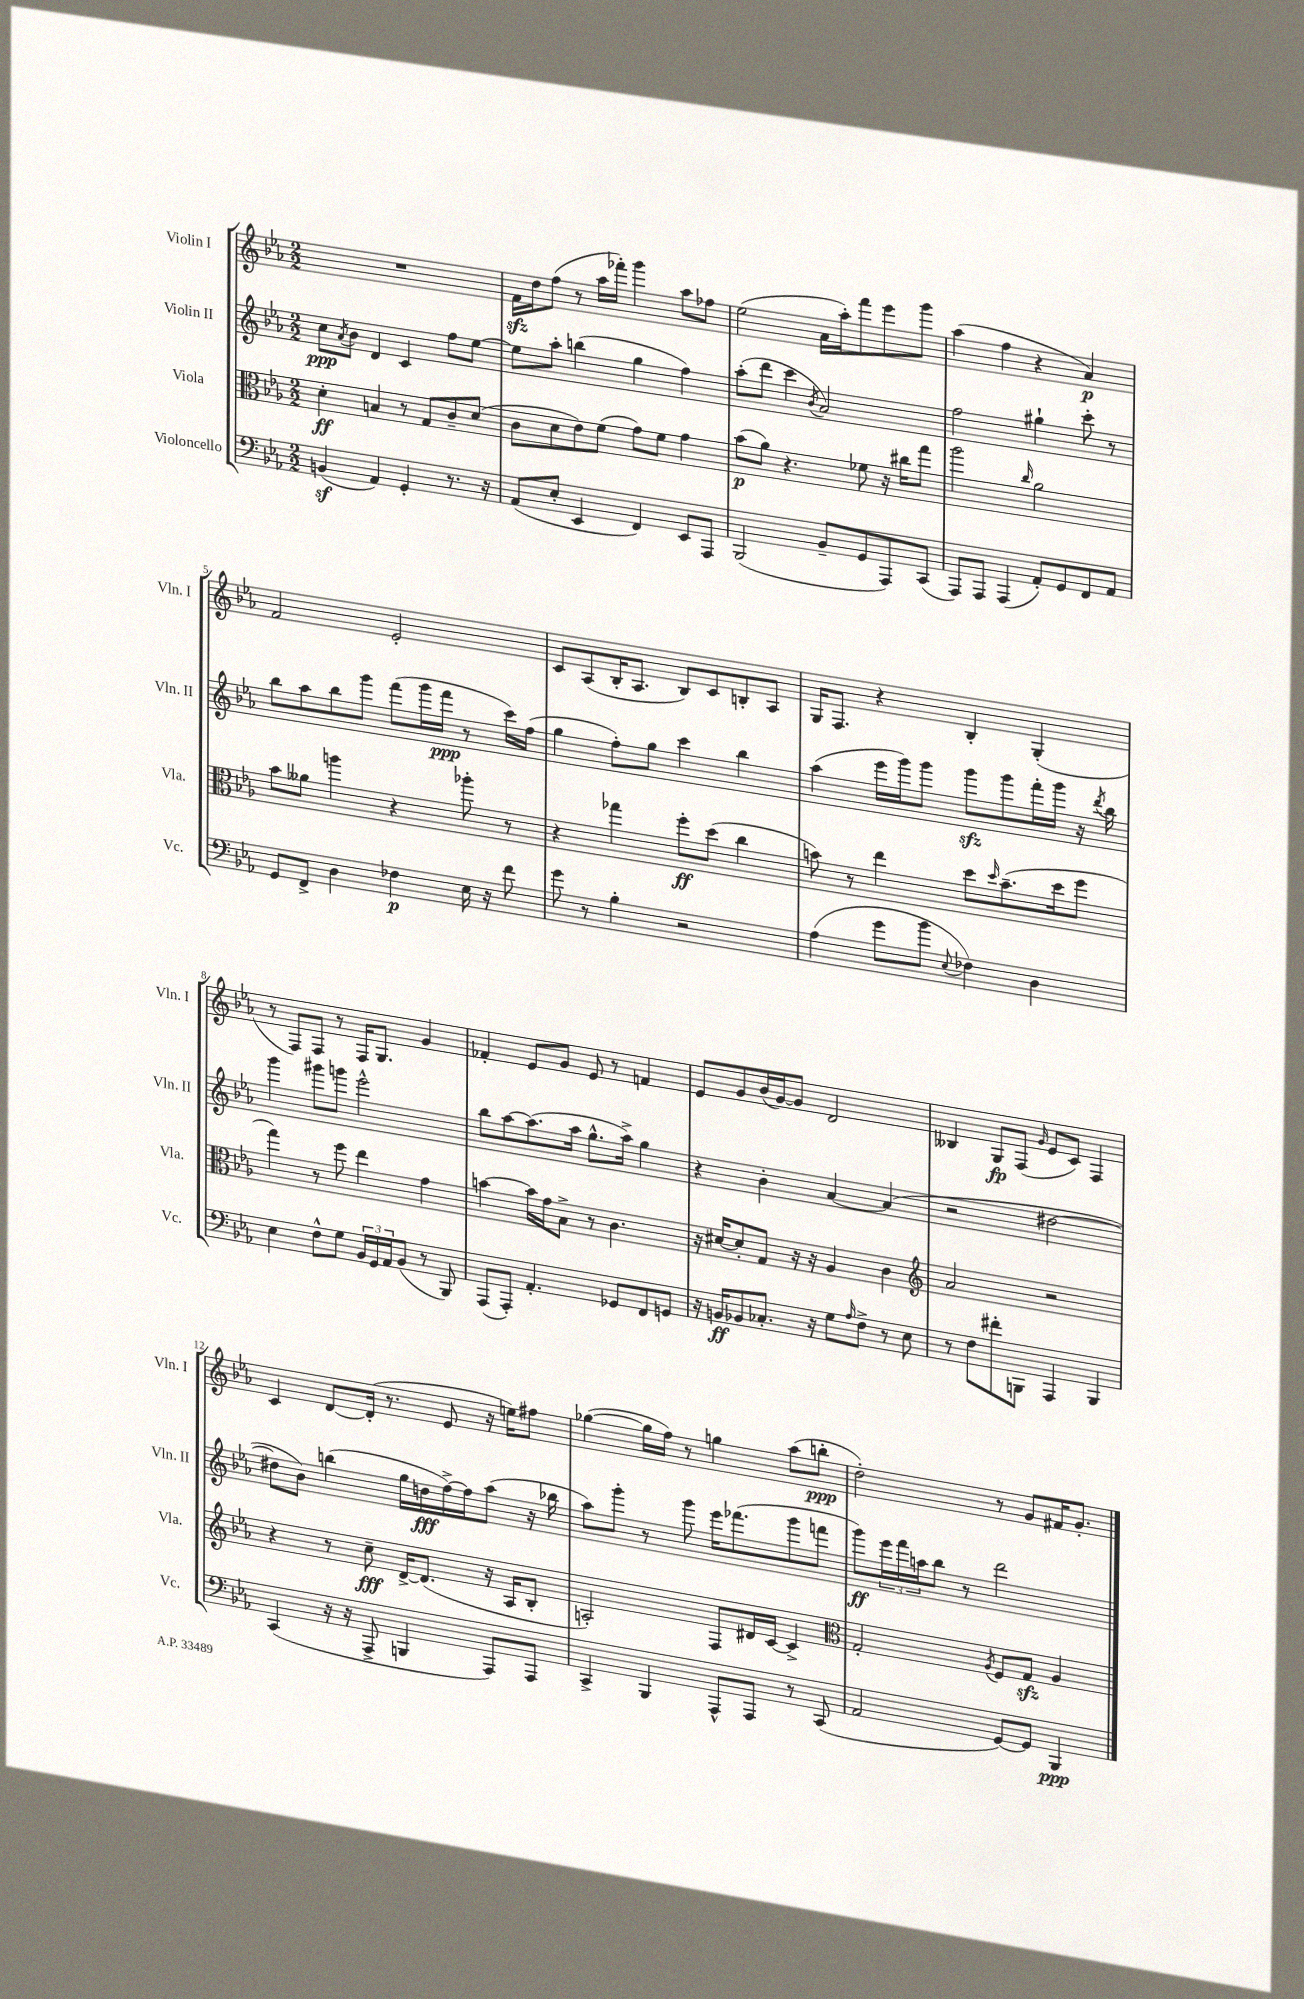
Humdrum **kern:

**kern	**dynam	**kern	**dynam	**kern	**dynam	**kern	**dynam
*part4	*part4	*part3	*part3	*part2	*part2	*part1	*part1
*staff4	*staff4	*staff3	*staff3	*staff2	*staff2	*staff1	*staff1
*I"Violoncello	*	*I"Viola	*	*I"Violin II	*	*I"Violin I	*
*I'Vc.	*	*I'Vla.	*	*I'Vln. II	*	*I'Vln. I	*
*clefF4	*	*clefC3	*	*clefG2	*	*clefG2	*
*k[b-e-a-]	*	*k[b-e-a-]	*	*k[b-e-a-]	*	*k[b-e-a-]	*
*M2/2	*	*M2/2	*	*M2/2	*	*M2/2	*
=1	=1	=1	=1	=1	=1	=1	=1
(4BBnz/	.	4d'\	ff	8cc\L	ppp	1r	.
.	.	.	.	8qa-/	.	.	.
.	.	.	.	8b-\J	.	.	.
4AA-/)	.	4Bn/	.	4d/	.	.	.
4GG'/	.	8r	.	4c/	.	.	.
.	.	8G/L	.	.	.	.	.
8.r	.	8c~/	.	8ff\L	.	.	.
.	.	(8d/J	.	[8ee-\J	.	.	.
16r	.	.	.	.	.	.	.
=2	=2	=2	=2	=2	=2	=2	=2
(8AA-/L	.	8c\L	.	8ee-\L]	.	16fzz\LL	.
.	.	.	.	.	.	16dd\J	.
8E-'/J	.	8d\	.	8aa-'\J	.	(8ff\J	.
4EE-/	.	8e-\)	.	(4bbn\	.	8r	.
.	.	(8f\J	.	.	.	16aa-\LL	.
.	.	.	.	.	.	16fff-X'\JJ)	.
4FF/)	.	8g\L)	.	4gg\	.	4ggg\	.
.	.	8f\J	.	.	.	.	.
8EE-/L	.	4g\	.	4ff\)	.	8aa-\L	.
8AAA-/J	.	.	.	.	.	8ff-X\J	.
=3	=3	=3	=3	=3	=3	=3	=3
(2BBB-/	.	(8b-\L	p	(8aa-'\L	.	(2ee-\	.
.	.	8a-\J)	.	8ddd\J	.	.	.
.	.	4.r	.	4ccc\	.	.	.
.	.	.	.	8qb-/	.	.	.
8BB-~/L	.	.	.	2a-/)	.	16a-\LL	.
.	.	.	.	.	.	16aa-'\J)	.
8GG/	.	8f-X\	.	.	.	8fff\	.
8AAA-/)	.	16r	.	.	.	8eee-\	.
.	.	16cc#X\KL	.	.	.	.	.
(8CC/J	.	8gg\J	.	.	.	8ggg\J	.
=4	=4	=4	=4	=4	=4	=4	=4
8AAA-/L)	.	2aa-\	.	2ff\	.	(4aa-\	.
8AAA-/J	.	.	.	.	.	.	.
(4AAA-/	.	.	.	.	.	4ff\	.
.	.	16qqcc/	.	.	.	.	.
8AA-'/L)	.	2a-\	.	4gg#X`\	.	4r	.
8GG/	.	.	.	.	.	.	.
8FF/	.	.	.	8ccc'\	.	4a-/)	p
8AA-/J	.	.	.	8r	.	.	.
!!LO:LB:g=z
=5	=5	=5	=5	=5	=5	=5	=5
8GG/L	.	8b-\L	.	8bb-\L	.	2f/	.
8FF^/J	.	8a--X\J	.	8aa-\	.	.	.
4D\	.	4aan\	.	8bb-\	.	.	.
.	.	.	.	8ggg\J	.	.	.
4F-X\	p	4r	.	(8fff\L	.	2e-'/	.
.	.	.	.	16ggg\L	.	.	.
.	.	.	.	16fff\JJ	ppp	.	.
16E-\	.	8aa-X'\	.	8r	.	.	.
16r	.	.	.	.	.	.	.
8f\	.	8r	.	16ccc\LL)	.	.	.
.	.	.	.	(16ff\JJ	.	.	.
=6	=6	=6	=6	=6	=6	=6	=6
8g\	.	4r	.	4gg\	.	8c/L	.
8r	.	.	.	.	.	(8A-/	.
4B-'\	.	4gg-X\	.	8ff'\L)	.	16B-'/K	.
.	.	.	.	.	.	8.A-/J	.
.	.	.	.	8gg\J	.	.	.
2r	.	8ff'\L	ff	4ccc\	.	8B-/L)	.
.	.	(8dd\J	.	.	.	8c/	.
.	.	4cc\	.	4bb-\	.	8Bn'/	.
.	.	.	.	.	.	8A-/J	.
=7	=7	=7	=7	=7	=7	=7	=7
(4A-\	.	8bn\)	.	(4aa-\	.	16G/KL	.
.	.	.	.	.	.	8.F/J	.
.	.	8r	.	.	.	.	.
8g\L	.	4ee-\	.	16eee-\LL	.	4r	.
.	.	.	.	16ggg\J)	.	.	.
8b-\J	.	.	.	8ggg\J	.	.	.
8qqE-/	.	.	.	.	.	.	.
4F-X\)	.	8dd\L	.	8gggzz\L	.	4B-'/	.
.	.	16qqdd/	.	.	.	.	.
.	.	(8.b~\	.	8ggg\	.	.	.
4D\	.	.	.	16fff'\L	.	(4G'/	.
.	.	16dd\k	.	16ggg\JJ	.	.	.
.	.	8ff\J	.	16r	.	.	.
.	.	.	.	8qddd/	.	.	.
.	.	.	.	16bb-\	.	.	.
!!LO:LB:g=z
=8	=8	=8	=8	=8	=8	=8	=8
4E-\	.	4gg\)	.	4ggg\	.	8r	.
.	.	.	.	.	.	8F/L)	.
8F^^\L	.	8r	.	8ggg#X\L	.	8F/J	.
8G\J	.	8ff\	.	8gggn\J	.	8r	.
24BB-/LL	.	4ee-\	.	2eee-^^\	.	16F/KL	.
24GG/	.	.	.	.	.	.	.
.	.	.	.	.	.	8.G/J	.
24AA-/J	.	.	.	.	.	.	.
(8BB-/J	.	.	.	.	.	.	.
8r	.	4g\	.	.	.	4g/	.
8BBB-/)	.	.	.	.	.	.	.
=9	=9	=9	=9	=9	=9	=9	=9
(8AAA-/L	.	[4bn\	.	8bb-\L	.	4f-X'/	.
8AAA-'/J)	.	.	.	[8aa-\	.	.	.
4.AA-'/	.	16b\LL]	.	(8.aa-\]	.	8e-/L	.
.	.	16g\J	.	.	.	.	.
.	.	8B-^\J	.	.	.	8g/J	.
.	.	.	.	16aa-\Jk	.	.	.
.	.	8r	.	8.gg^^\L	.	8e-/	.
8GG-X/L	.	4.c\	.	.	.	8r	.
.	.	.	.	16aa-^\Jk)	.	.	.
8FF/	.	.	.	4gg\	.	4fn/	.
8GGn/J	.	.	.	.	.	.	.
=10	=10	=10	=10	=10	=10	=10	=10
16r	.	16r	.	4r	.	8e-/L	.
16BBn/KL	ff	[16d#X/KL	.	.	.	.	.
8BB-X/	.	8d#'/]	.	.	.	8g/	.
8.C-X'/J	.	8G/J	.	4b-'\	.	(16b-/L	.
.	.	.	.	.	.	[16g/J)	.
.	.	16r	.	.	.	8g/J]	.
16r	.	16r	.	.	.	.	.
8G\L	.	4A-/	.	[4a-/	.	2d/	.
16qqA-/	.	.	.	.	.	.	.
8F^\J	.	.	.	.	.	.	.
8r	.	4c\	.	(4a-/]	.	.	.
8E-\	.	.	.	.	.	.	.
=11	=11	=11	=11	=11	=11	=11	=11
*	*	*clefG2	*	*	*	*	*
8r	.	2a-/	.	2r	.	4B--X/	.
8F\L	.	.	.	.	.	.	.
8f#X'\	.	.	.	.	.	8G/L	fp
8BBBn\J	.	.	.	.	.	(8F/J	.
.	.	.	.	.	.	16qqg/	.
4AAA-/	.	2r	.	[2dd#X\	.	8e-/L	.
.	.	.	.	.	.	8c/J)	.
4BBB/	.	.	.	.	.	4F/	.
!!LO:LB:g=z
=12	=12	=12	=12	=12	=12	=12	=12
(4CC/	.	4r	.	8dd#X\L]	.	4c/	.
.	.	.	.	8b-\J)	.	.	.
16r	.	8r	.	(4bbn\	.	[8d/L	.
16r	.	.	.	.	.	.	.
8AAA-^/	.	8cc~\	fff	.	.	(16d'/Jk]	.
.	.	.	.	.	.	8.r	.
4BBBn/	.	[16d^/KL	.	16gg\LL	.	.	.
.	.	(8.d/J]	.	16ddn\	fff	.	.
.	.	.	.	[16ff^\)	.	8e-/	.
.	.	.	.	16ff\J]	.	.	.
8AAA-/L)	.	16r	.	(8aa-\J	.	16r	.
.	.	16A-/KL	.	.	.	16een\KL)	.
8AAA-/J	.	8B-'/J	.	16r	.	8ff#X\J	.
.	.	.	.	16bb-X\	.	.	.
=13	=13	=13	=13	=13	=13	=13	=13
4CC^/	.	2An'/)	.	8aa-\L)	.	([4gg-X\	.
.	.	.	.	8ggg'\J	.	.	.
4BBB-/	.	.	.	8r	.	16gg-\LL]	.
.	.	.	.	.	.	16ff\JJ)	.
.	.	.	.	8ggg\	.	8r	.
8AAA-^^/L	.	8F/L	.	16eee-\KL	.	4ggn\	.
.	.	.	.	(8.fff-X\	.	.	.
8AAA-/J	.	16d#X/L	.	.	.	.	.
.	.	[16c/JJ	.	.	.	.	.
8r	.	4c^/]	.	8ggg\	.	(8aa-\L	.
(8CC/	.	.	.	8fffn\J	.	8bbn'\J	ppp
=14	=14	=14	=14	=14	=14	=14	=14
*	*	*clefC3	*	*	*	*	*
2AA-/	.	2G'/	.	8ggg\L)	ff	2dd'\)	.
.	.	.	.	24eee-\L	.	.	.
.	.	.	.	24fff\	.	.	.
.	.	.	.	24aan\J	.	.	.
.	.	.	.	8bb-\J	.	.	.
.	.	.	.	8r	.	.	.
.	.	8qA-/	.	.	.	.	.
[8GG/L)	.	8F/L	.	2ddd\	.	8r	.
8GG/J]	.	8Gzz/J	.	.	.	8g/L	.
4BBB-/	ppp	4A-/	.	.	.	16f#X/K	.
.	.	.	.	.	.	8.g'/J	.
==	==	==	==	==	==	==	==
*-	*-	*-	*-	*-	*-	*-	*-
